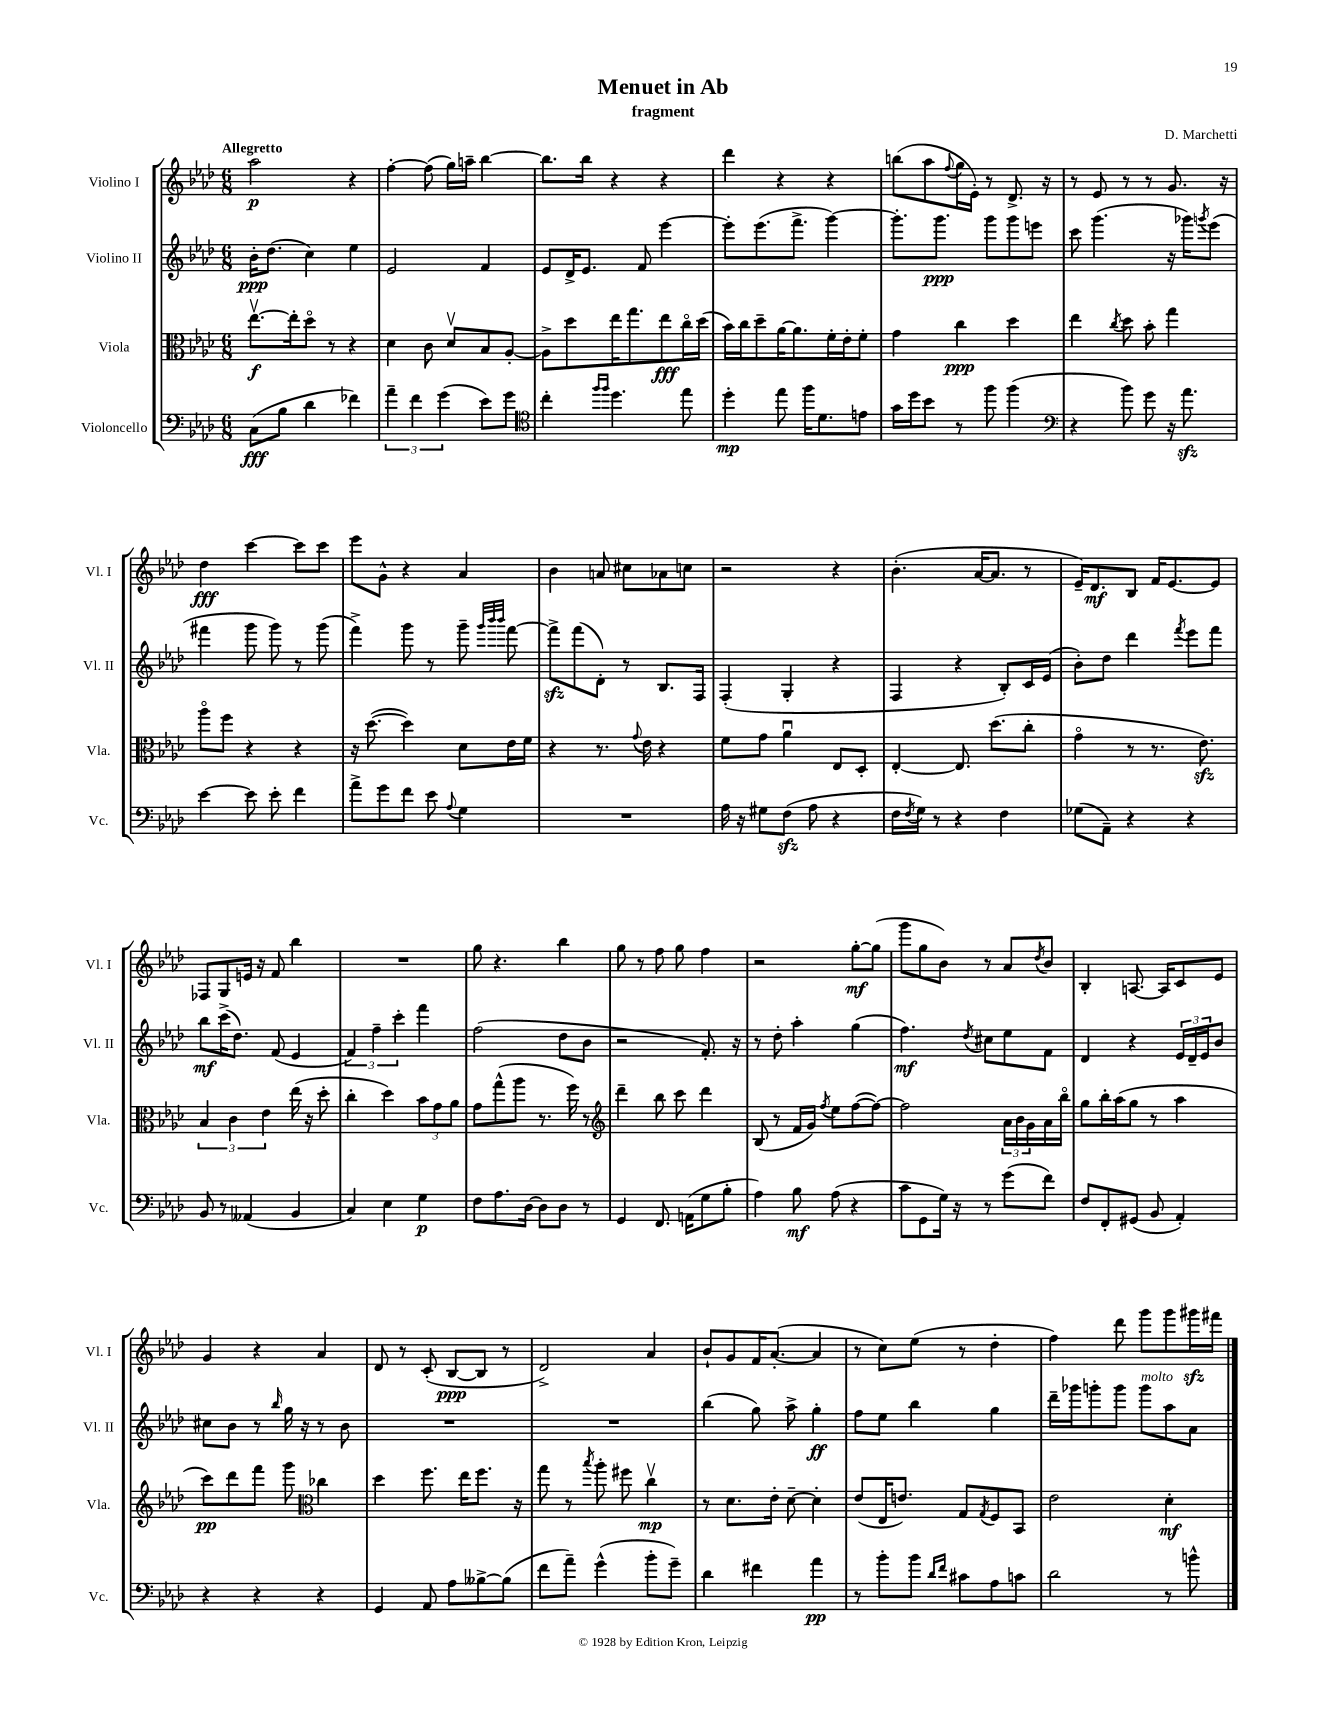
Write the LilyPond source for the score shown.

\header { title = "Menuet in Ab" composer = "D. Marchetti" subtitle = "fragment" }
<<
\new StaffGroup <<
\new Staff = "s0" \with { instrumentName = "Violino I" shortInstrumentName = "Vl. I" } {
    \clef treble \key aes \major \numericTimeSignature \time 6/8 \tempo "Allegretto"
    aes''2\p r4 |
    f''4~-. f''8( g''16) a''16-- bes''4~ |
    bes''8. bes''16 r4 r4 |
    des'''4 r4 r4 |
    b''8( aes''8 \appoggiatura { f''8 } g''16 ees'16-.) r8 des'8.-> r16 |
    r8 ees'8 r8 r8 g'8. r16 |
    des''4\fff c'''4~ c'''8 c'''8 |
    ees'''8 g'8-^ r4 aes'4 |
    bes'4 a'8 cis''8 aes'8 c''8 |
    r2 r4 |
    bes'4.-.( aes'16~ aes'8. r8 |
    ees'16--) des'8.\mf bes8 f'16 ees'8.~ ees'8 |
    fes8 g8 e'16 r16 f'8 bes''4 |
    R2. |
    g''8 r4. bes''4 |
    g''8 r8 f''8 g''8 f''4 |
    r2 g''8~-.\mf g''8( |
    g'''8 g''8 bes'8) r8 aes'8 \acciaccatura { des''8 } bes'8 |
    bes4-. a8.~ a16 c'8 ees'8 |
    g'4 r4 aes'4 |
    des'8 r8 c'8-.( bes8~\ppp bes8 r8 |
    des'2->) aes'4 |
    bes'8-! g'8 f'16 aes'8.~-.( aes'4 |
    r8 c''8) ees''8( r8 des''4-. |
    f''4) des'''8 g'''8 g'''8 gis'''16\sfz fis'''16 \bar "|." |
}
\new Staff = "s1" \with { instrumentName = "Violino II" shortInstrumentName = "Vl. II" } {
    \clef treble \key aes \major \numericTimeSignature \time 6/8
    bes'16-.\ppp des''8.( c''4) ees''4 |
    ees'2 f'4 |
    ees'8 des'16-> ees'8. f'8 ees'''4~ |
    ees'''8-. ees'''8.( f'''8.-> g'''4~) |
    g'''8.-. g'''8.\ppp g'''8 g'''8 e'''8 |
    c'''8 g'''4.( r16 ges'''16) \acciaccatura { g'''8 } ees'''8( |
    fis'''4 g'''8 g'''8) r8 g'''8( |
    f'''4->) g'''8 r8 g'''8-- \grace { g'''32 bes'''32 bes'''32 } f'''8~ |
    f'''8->\sfz f'''8( des'8-.) r8 bes8. f16 |
    f4-.( g4-. r4 |
    f4 r4 bes8-.) c'16 ees'16( |
    bes'8-.) des''8 des'''4 \acciaccatura { f'''8 } ees'''8 f'''8 |
    bes''8\mf c'''16->( des''8.) f'8( ees'4 |
    \tuplet 3/2 { f'4) f''4-- c'''4-. } f'''4 |
    f''2( des''8 bes'8 |
    r2 f'8.-.) r16 |
    r8 des''8-. aes''4-. g''4( |
    f''4.\mf) \acciaccatura { des''8 } cis''8 ees''8 f'8 |
    des'4 r4 \tuplet 3/2 { ees'16 des'16-- ees'16 } bes'8 |
    cis''8 bes'8 r8 \grace { bes''16 } g''16 r16 r8 bes'8 |
    R2. |
    R2. |
    bes''4( g''8) aes''8-> g''4-.\ff |
    f''8 ees''8 bes''4 g''4 |
    des'''16-- ges'''16 g'''8-. g'''8 g'''8^\markup { \italic "molto" } aes''8 aes'8 \bar "|." |
}
\new Staff = "s2" \with { instrumentName = "Viola" shortInstrumentName = "Vla." } {
    \clef alto \key aes \major \numericTimeSignature \time 6/8
    ees''8.~\upbow\f ees''16-. des''8\flageolet r8 r4 |
    des'4 c'8 des'8\upbow bes8 aes8~-. |
    aes8-> des''8 ees''16 g''8. ees''8\fff c''16\flageolet des''16( |
    bes'16) c''16 des''8-- aes'16~ aes'8. f'16-. ees'16-. f'8-. |
    g'4 c''4\ppp des''4 |
    ees''4 \acciaccatura { c''8 } des''8 bes'8-. g''4 |
    aes''8\flageolet f''8 r4 r4 |
    r16 des''8.~( des''4) des'8 ees'16 f'16 |
    r4 r8. \appoggiatura { g'8 } ees'16 r4 |
    f'8 g'8 aes'4\downbow ees8 des8-. |
    ees4~-. ees8. des''8.( c''8-. |
    g'4\flageolet r8 r8. ees'8.\sfz) |
    \tuplet 3/2 { bes4 c'4 ees'4 } ees''16( r16 des''8-. |
    c''4-. des''4) \tuplet 3/2 { bes'8 g'8 aes'8 } |
    g'8 g''8-^( aes''8 r8. f''16) r8 |
    \clef treble des'''4-- bes''8 c'''8 des'''4 |
    bes8( r8 f'16 g'16) \acciaccatura { f''8 } ees''8 f''8~( f''8~) |
    f''2 \tuplet 3/2 { aes'16 bes'16 g'16 } aes'16 bes''16\flageolet |
    g''8 bes''16-. aes''16( g''8 r8 aes''4 |
    c'''8\pp) des'''8 f'''8 g'''8 \clef alto ces''4 |
    des''4 f''8. ees''16 f''8. r16 |
    g''8 r8 \acciaccatura { bes''8 } aes''8-. fis''8 c''4\upbow\mp |
    r8 des'8. ees'16-. des'8~-- des'4-. |
    ees'8( ees16 e'8.) g8 \acciaccatura { g8 } f8 bes,8 |
    ees'2 des'4-.\mf \bar "|." |
}
\new Staff = "s3" \with { instrumentName = "Violoncello" shortInstrumentName = "Vc." } {
    \clef bass \key aes \major \numericTimeSignature \time 6/8
    c8\fff( bes8 des'4 fes'4) |
    \tuplet 3/2 { aes'4-- f'4 g'4( } ees'8) g'8 |
    \clef tenor c''4-. \grace { f''16 f''16 } des''4. ees''8 |
    des''4-.\mp ees''8 f''16 des'8. e'8 |
    g'16 des''16 bes'8 r8 f''8 f''4( |
    \clef bass r4 bes'8) g'8 r16 aes'8.\sfz |
    ees'4~ ees'8 ees'8-. f'4 |
    aes'8-> g'8 f'8 ees'8 \appoggiatura { aes8 } g4 |
    R2. |
    aes16 r16 gis8 f8\sfz( aes8 r4 |
    f16 \acciaccatura { f8 } g16) r8 r4 f4 |
    ges8( aes,8--) r4 r4 |
    bes,8 r8 aeses,4( bes,4 |
    c4) ees4 g4\p |
    f8 aes8. des16~ des8 des8 r8 |
    g,4 f,8. a,16( g8 bes8-. |
    aes4) bes8\mf aes8( r4 |
    c'8 g,8 g16) r16 r8 g'8( f'8) |
    f8 f,8-. gis,8( bes,8 aes,4-.) |
    r4 r4 r4 |
    g,4 aes,8 aes8 beses8~-> beses8( |
    f'8 aes'8--) g'4-^( bes'8-. g'8--) |
    des'4 fis'4 aes'4\pp |
    r8 bes'8-. bes'8 \grace { des'16 f'16 } cis'8 aes8 c'8 |
    des'2 r8 b'8-^ \bar "|." |
}
>>
>>
\layout { \context { \Score \remove "Bar_number_engraver" } }
